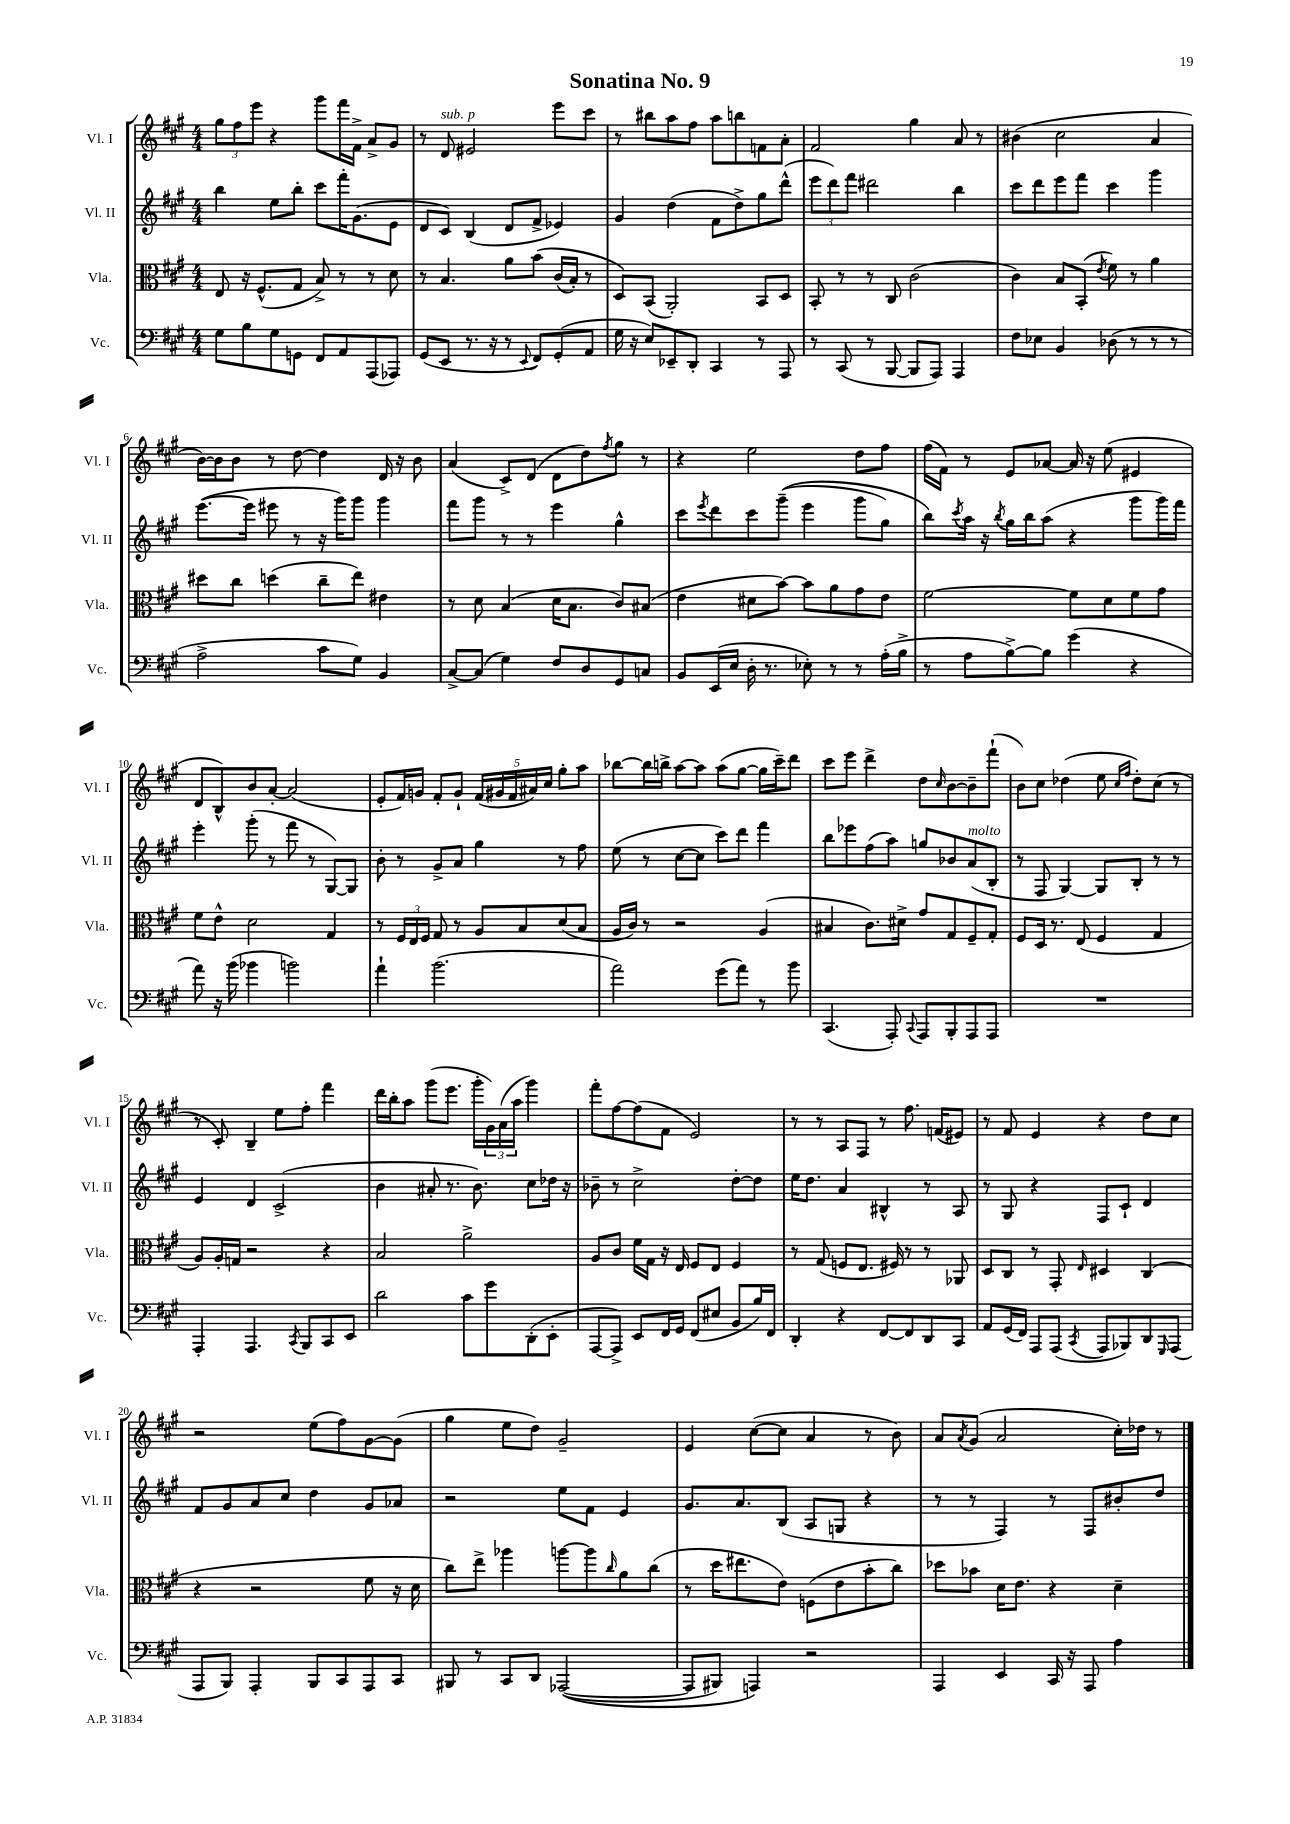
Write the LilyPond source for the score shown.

\header { title = "Sonatina No. 9" }
<<
\new StaffGroup <<
\new Staff = "s0" \with { instrumentName = "Vl. I" shortInstrumentName = "Vl. I" } {
    \clef treble \key a \major \numericTimeSignature \time 4/4
    \tuplet 3/2 { gis''8 fis''8 e'''8 } r4 gis'''8 fis'''16 fis'16-> a'8-> gis'8 |
    r8 d'8^\markup { \italic "sub. p" } eis'2 e'''8 cis'''8 |
    r8 bis''8 a''8 fis''8 a''8 b''8 f'8 a'8-. |
    fis'2 gis''4 a'8 r8 |
    bis'4( cis''2 a'4 |
    b'16~) b'16 b'8 r8 d''8~ d''4 d'16 r16 b'8 |
    a'4( cis'8->) d'8( d'8 d''8) \acciaccatura { fis''8 } gis''8 r8 |
    r4 e''2 d''8 fis''8 |
    fis''16( fis'16) r8 e'8 aes'8~ aes'16 r16 e''8( eis'4 |
    d'8 b8-^) b'8 a'8~-. a'2( |
    e'8-. fis'16) g'16 fis'8-. g'8-! \tuplet 5/4 { fis'16( gis'16 fis'16 ais'16) cis''16 } gis''8-. a''8 |
    bes''8~ bes''16 b''16-> a''8~ a''8 a''8( gis''8~ gis''16 cis'''16--) d'''8 |
    cis'''8 e'''8 d'''4-> d''8 \grace { cis''16 } b'8~ b'8-- fis'''8-!( |
    b'8) cis''8 des''4( e''8 \grace { cis''16 fis''16 } des''8-.) cis''8( r8 |
    r8 cis'8-.) b4-- e''8 fis''8-. fis'''4 |
    d'''16 b''16-. a''8 gis'''8( e'''8. gis'''16-. \tuplet 3/2 { gis'16) a'16( a''16 } gis'''4) |
    fis'''8-. fis''8~ fis''8( fis'8 e'2) |
    r8 r8 a8 fis8 r8 fis''8. f'16( eis'8) |
    r8 fis'8 e'4 r4 d''8 cis''8 |
    r2 e''8( fis''8) gis'8~ gis'8( |
    gis''4 e''8 d''8) gis'2-- |
    e'4 cis''8~( cis''8 a'4 r8 b'8) |
    a'8 \acciaccatura { a'8 } gis'8( a'2 cis''16-.) des''16 r8 \bar "|." |
}
\new Staff = "s1" \with { instrumentName = "Vl. II" shortInstrumentName = "Vl. II" } {
    \clef treble \key a \major \numericTimeSignature \time 4/4
    b''4 e''8 b''8-. cis'''8 fis'''16-. gis'8.( e'8 |
    d'8 cis'8) b4( d'8 fis'8-> ees'4) |
    gis'4 d''4( fis'8 d''8->) gis''8 d'''8-^( |
    \tuplet 3/2 { e'''8 d'''8) fis'''8 } dis'''2 b''4 |
    cis'''8 d'''8 e'''8 fis'''8 cis'''4 gis'''4 |
    e'''8.~( e'''16 eis'''8 r8 r16 gis'''16) gis'''8 gis'''4 |
    fis'''8 gis'''8 r8 r8 e'''4 gis''4-^ |
    cis'''8 \acciaccatura { e'''8 } d'''8 cis'''8 gis'''8--(\( e'''4 gis'''8 gis''8) |
    b''8\) \acciaccatura { cis'''8 } a''16 r16 \acciaccatura { b''8 } gis''16 b''16 a''8( r4 gis'''8 gis'''16) fis'''16 |
    e'''4-. gis'''8-.( r8 fis'''8 r8 gis8~) gis8 |
    b'8-. r8 gis'8-> a'8 gis''4 r8 fis''8 |
    e''8( r8 cis''8~ cis''8 cis'''8) d'''8 fis'''4 |
    b''8 ees'''8 fis''8( a''8) g''8 bes'8 a'8^\markup { \italic "molto" }( b8-. |
    r8 fis8 gis4~) gis8 b8-. r8 r8 |
    e'4 d'4 cis'2->( |
    b'4 ais'8-. r8. b'8.) cis''8 des''16 r16 |
    bes'8-- r8 cis''2-> d''8~-. d''8 |
    e''16 d''8. a'4 bis4-^ r8 a8 |
    r8 gis8 r4 fis8 cis'8-! d'4 |
    fis'8 gis'8 a'8 cis''8 d''4 gis'8 aes'8 |
    r2 e''8 fis'8 e'4 |
    gis'8. a'8. b8( a8 g8 r4 |
    r8 r8 fis4) r8 fis8 bis'8-. d''8 \bar "|." |
}
\new Staff = "s2" \with { instrumentName = "Vla." shortInstrumentName = "Vla." } {
    \clef alto \key a \major \numericTimeSignature \time 4/4
    e8 r16 fis8.-^( gis8 b8->) r8 r8 d'8 |
    r8 b4. a'8 b'8\( cis'16( b16-.) r8 |
    d8\) b,8( a,2-.) b,8 d8 |
    b,8-. r8 r8 cis8 cis'2( |
    cis'4) b8 b,8-.( \acciaccatura { e'8 } fis'8) r8 a'4 |
    dis''8 cis''8 d''4( cis''8-- e''8) eis'4 |
    r8 d'8 b4( d'16 b8. cis'8) bis8( |
    e'4 dis'8 b'8~) b'8 a'8 gis'8 e'8 |
    fis'2~ fis'8 d'8 fis'8 gis'8 |
    fis'8 e'8-^ d'2 gis4 |
    r8 \tuplet 3/2 { fis16 e16 fis16 } gis8 r8 a8 b8 d'8( b8 |
    a16 cis'16) r8 r2 a4( |
    bis4 cis'8.) dis'16-> gis'8 gis8 fis8-- gis8-. |
    fis8 d16 r8. e8( fis4 gis4 |
    a8) a16-. g16 r2 r4 |
    b2 a'2-> |
    a8 cis'8 fis'16 gis16 r16 e16 fis8 e8 fis4 |
    r8 gis8( f8 e8. fis16) r8 r8 aes,8 |
    d8 cis8 r8 gis,8-. \grace { e16 } dis4 cis4( |
    r4 r2 fis'8 r16 d'16 |
    cis''8) e''8-> aes''4 a''8~ a''8 \grace { cis''16 } a'8 cis''8( |
    r8 d''16 eis''8. e'8) f8( e'8 b'8-. cis''8) |
    des''8 bes'8 d'16 e'8. r4 d'4-- \bar "|." |
}
\new Staff = "s3" \with { instrumentName = "Vc." shortInstrumentName = "Vc." } {
    \clef bass \key a \major \numericTimeSignature \time 4/4
    gis8 b8 gis8 g,8 fis,8 a,8 a,,8( aes,,8) |
    gis,8( e,8 r8. r16 r8 \appoggiatura { e,8 } fis,8) gis,8-.( a,8 |
    gis16 r16 e8) ees,8-- d,8-. cis,4 r8 a,,8 |
    r8 cis,8( r8 b,,8~ b,,8 a,,8) a,,4 |
    fis8 ees8 b,4 des8( r8 r8 r8 |
    a2-> cis'8 gis8) b,4 |
    cis8~-> cis8( gis4) fis8 d8 gis,8 c8 |
    b,8 e,16( e16 d16-. r8. ees8-.) r8 r8 a16-.( b16-> |
    r8 a8 b8~->) b8 gis'4( r4 |
    a'8) r16 b'16( bes'4 b'2) |
    a'4-! b'2.( |
    a'2) gis'8( a'8) r8 b'8 |
    cis,4.( a,,8-.) \appoggiatura { cis,8 } a,,8 b,,8-. a,,8 a,,8 |
    R1 |
    a,,4-. a,,4. \acciaccatura { cis,8 } b,,8 cis,8 e,8 |
    d'2 cis'8 gis'8 d,8-.( e,8-. |
    a,,8~ a,,8->) e,8 fis,16 gis,16 fis,8( eis8 b,8 b16) fis,16 |
    d,4-. r4 fis,8~ fis,8 d,8 cis,8 |
    a,8 gis,16( fis,16) a,,8 a,,8( \acciaccatura { cis,8 } a,,8 bes,,8) d,8 \grace { gis,,16 } a,,8( |
    a,,8 b,,8) a,,4-. b,,8 cis,8 a,,8 cis,8 |
    bis,,8 r8 cis,8 d,8 aes,,2~(\( |
    aes,,8 bis,,8) a,,4\) r2 |
    a,,4 e,4 cis,16 r16 a,,8 a4 \bar "|." |
}
>>
>>
